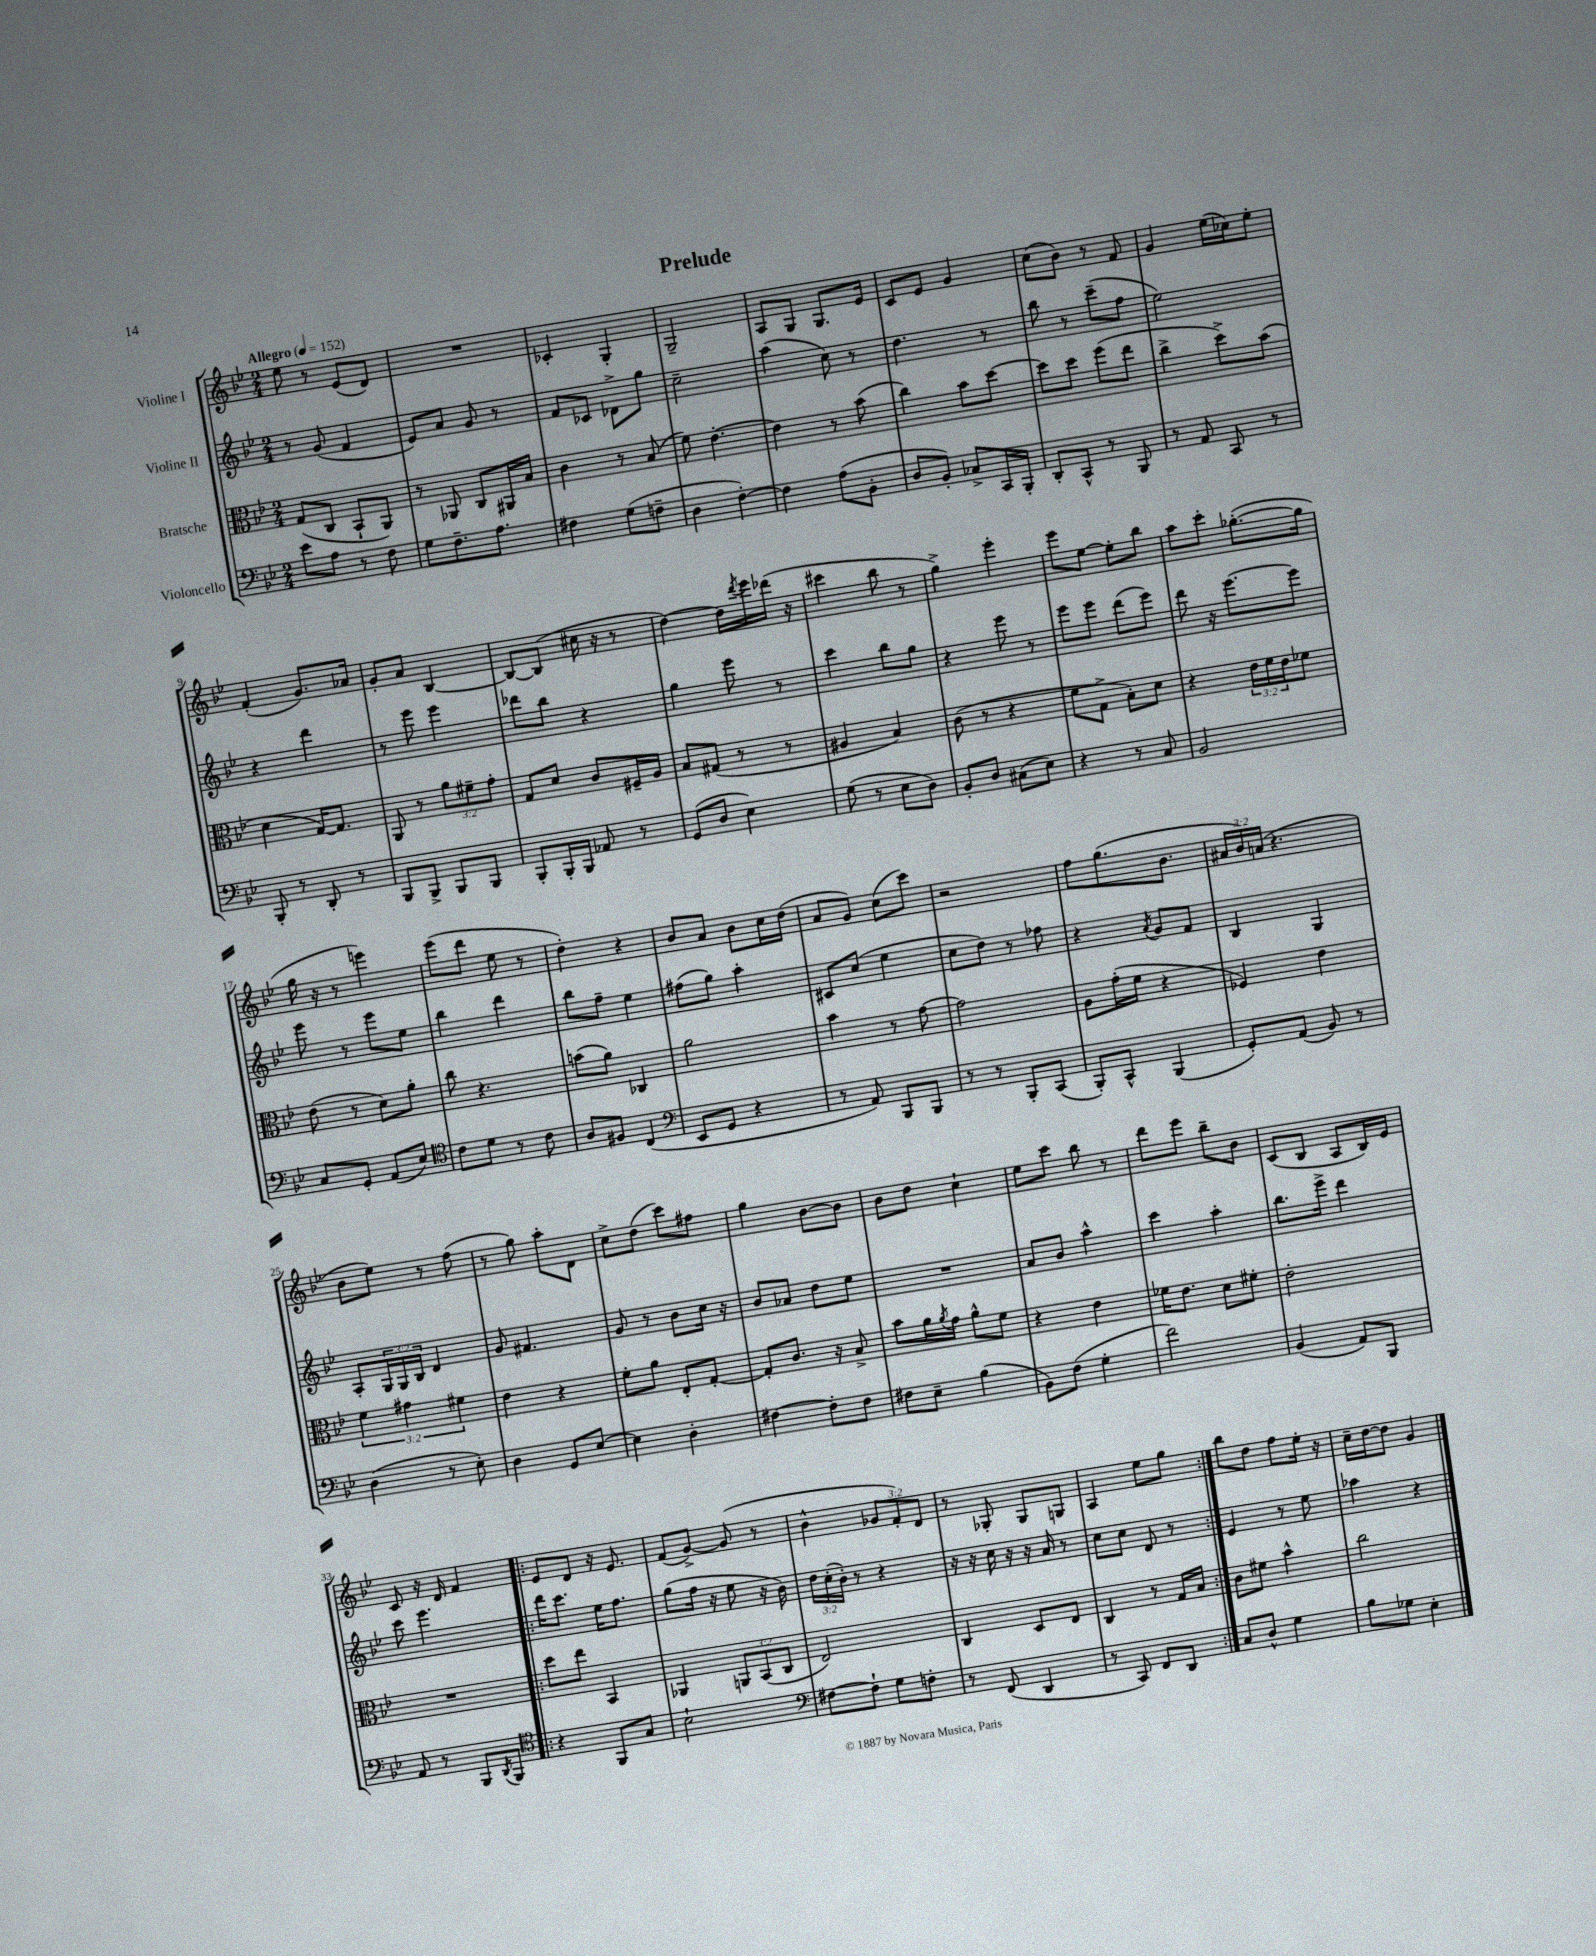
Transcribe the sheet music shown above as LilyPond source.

\header { title = "Prelude" }
<<
\new StaffGroup <<
\new Staff = "s0" \with { instrumentName = "Violine I" } {
    \clef treble \key bes \major \numericTimeSignature \time 2/4 \override Staff.TupletNumber.text = #tuplet-number::calc-fraction-text \tempo "Allegro" 4 = 152
    ees''8 r8 ees'8( d'8) |
    R2 |
    ces'4-. g4-. |
    g2-- |
    a8 g8 g8. ees'16 |
    c'8 ees'8 g'4 |
    c''8( bes'8) r8 f'8 |
    g'4 ees''16( ces''16) ees''8-. |
    f'4-.( g'8.) aes'16 |
    g'8-. a'8 bes4~ |
    bes8~ bes8( cis''16 r16 r8 |
    d''4~) d''16 \acciaccatura { d'''8 } ees'''16 des'''16( r16 |
    cis'''4 bes''8 r8 |
    g''4->) ees'''4-. |
    ees'''8 ees''8~ ees''8-. bes''8 |
    a''8 c'''8-. ges''8.~-.( ges''16 |
    g''16 r16 r8 e'''4) |
    ees'''8( d'''8 ees''8 r8 |
    d''4-.) r4 |
    bes'8 a'8 bes'8 c''16 d''16( |
    a'8 g'8) c''8( c'''8) |
    r2 |
    f''8 g''8.( bes'8. |
    \tuplet 3/2 { ais'16 bes'16) a'16( } r4. |
    bes'8 ees''8) r8 f''8( |
    r8 g''8) a''8-. d'8 |
    c''8-> d''8( c'''8) fis''8 |
    g''4 bes'8~ bes'8 |
    bes'8 d''8 c''4-! |
    ees''8 c'''8 bes''8 r8 |
    d'''8 ees'''8 bes''8-- bes'8 |
    c'8( bes8 a8 bes16) ees'16 |
    c'8 r16 d'16 f'4 |
    \repeat volta 2 { ees'8 d'8 r16 ees'8. |
    f'8( g'8~->) g'8( r8 |
    bes'4-^ \tuplet 3/2 { ges'8 f'8-.) d'8 } |
    r8 ges8-. ges8 g8 |
    a4 ees''8 g''8 | }
    bes''8 d''8 f''8 ees''16-. r16 |
    c''16-- d''16~ d''8 g'4 \bar "|." |
}
\new Staff = "s1" \with { instrumentName = "Violine II" } {
    \clef treble \key bes \major \numericTimeSignature \time 2/4 \override Staff.TupletNumber.text = #tuplet-number::calc-fraction-text
    r8 g'8( f'4 |
    ees'8) a'8 g'8 r8 |
    f'8 ces'8 des'8-> g''8 |
    c''2-- |
    a''4( c''8) r8 |
    d''4. r8 |
    bes''8 r8 c'''8--( f''8 |
    ees''2) |
    r4 d'''4 |
    r8 ees'''8 ees'''4 |
    des'''8 bes''8 r4 |
    g''4 ees'''8 r8 |
    c'''4 bes''8 g''8 |
    r4 ees'''8 r8 |
    ees'''8 ees'''8 d'''8( ees'''8) |
    d'''8 r16 ees'''8.~ ees'''8 |
    ees'''8 r8 ees'''8 ees''8 |
    bes''4 d'''4 |
    bes''8 f''8-- ees''4 |
    fis''8( g''8) a''4-. |
    cis'8 c''8( ees''4 |
    c''8 d''8) r8 fes''8 |
    r4 \acciaccatura { a'8 } g'8 f'8 |
    bes4 g4 |
    a8-. \tuplet 3/2 { g16 g16 bes16 } d'4 |
    g'8 fis'4. |
    g'8 r8 bes'8 c''16 r16 |
    bes'8 aes'8 d''8 ees''8 |
    R2 |
    a'8 bes'8 a''4-^ |
    c'''4 a''4-. |
    bes''8. ees'''16-> d'''4 |
    c'''8 ees'''4. |
    \repeat volta 2 { d'''16 c'''8. ees''16 f''8. |
    g''8( f''16 r16 ees''8 r16 bes'16) |
    \tuplet 3/2 { d''16 c''16-.( bes'16-.) } r8 r4 |
    r16 r16 c''16 r16 r16 a'16 r8 |
    c''8 c''8 d'8 r8 | }
    ees'4 r8 ees''8 |
    aes''4 r4 \bar "|." |
}
\new Staff = "s2" \with { instrumentName = "Bratsche" } {
    \clef alto \key bes \major \numericTimeSignature \time 2/4 \override Staff.TupletNumber.text = #tuplet-number::calc-fraction-text
    g8( c8 bes,8-! a,8) |
    r8 aes,8 c8 ais,16 bes16 |
    c'4 r8 bes8( |
    f'8) ees'4.~-. |
    ees'4 r8 bes'8( |
    c''4) bes'8 d''8~ |
    d''8 d''8 f''8( ees''8 |
    c''4-> d''8->) bes'8( |
    d'4 g16~) g8. |
    a,8 r8 \tuplet 3/2 { a'8 fis'8-- g'8-. } |
    g8 d'8 c'8 fis16-- a16 |
    bes8 gis8( r8 r8 |
    ais4 bes4) |
    c'8( r8 r4 |
    f'8 g8-> bes8-.) d'8 |
    r4 \tuplet 3/2 { ees'16 f'16 ees'16 } fes'8 |
    ees'8( r8 d'8) a'8-. |
    c''8 r4. |
    b'8( a'8) ces4 |
    a'2 |
    bes'4 r8 g'8~ |
    g'2 |
    a8 g'16-.( f'16 r4 |
    fes4) ees'4 |
    \tuplet 3/2 { f'4 gis'4 fis'4 } |
    ees'4 r4 |
    f'8-. a'8 ees8-. g8~-. |
    g8-. c'8. r16 bes8-> |
    bes'8 a'16 \acciaccatura { a'8 } g'16 a'8-^ f'8 |
    r4 ees'4 |
    fes'16 ees'8. d'8 fis'8-. |
    ees'2-. |
    R2 |
    \repeat volta 2 { d''8 ees''8 bes,4 |
    aes,4 \tuplet 3/2 { a,8 bes,8( c8 } |
    ees2) |
    c4 d8 ees8 |
    c4 r8 g16 bes16 | }
    c'8 fis'8 bes'4-^ |
    c''2 \bar "|." |
}
\new Staff = "s3" \with { instrumentName = "Violoncello" } {
    \clef bass \key bes \major \numericTimeSignature \time 2/4
    ees'8 a8 r8 f8 |
    g8 f8.-- a8. |
    fis4 g8( f8-- |
    d4 f4~-.) |
    f4 a8( bes,8-. |
    d8 bes,8-.) ces8-> c,16 bes,,16-. |
    d,8-. c,8-^ r8 bes,,8 |
    r8 a,8 c,8 r8 |
    bes,,8-. r8 d,8-. r8 |
    bes,,8 bes,,8-> bes,,8 bes,,8 |
    bes,,8-. bes,,16-. bes,,16 aes,8 r8 |
    g,8( d8 ees4) |
    g8( r8 ees8 d8) |
    bes,8-. d8 cis8( ees8) |
    r4 r8 c8 |
    bes,2 |
    c8 g,8-. a,8( ees8) |
    \clef tenor c'8 d'8 r8 c'8 |
    a8 fis8 c4( |
    \clef bass ees,8 g,8 r4 |
    r8 a,8) bes,,8 bes,,8 |
    r8 r8 bes,,8-. c,8( |
    bes,,8-.) c,8-^ bes,,4( |
    g,8-.) a,8( bes,8) r8 |
    d4( r8 ees8-.) |
    d4 g,8 ees8~ |
    ees4 d4-. |
    fis4~ fis8-. fis8 |
    fis8 ees8-- bes4( |
    bes,8) f8( g4-. |
    f'2) |
    bes,4( a,8) bes,,8 |
    a,8 r8 bes,,8 \acciaccatura { d,8 } bes,,8 |
    \repeat volta 2 { \clef tenor r4 f,8 g8 |
    bes2-! |
    \clef bass fis8~ fis8-! g8 f8-. |
    r8 f,8( d,4 |
    r8 c,8) f,8 d,8 | }
    c8 d8-^ g4 |
    bes8 ges8 ees4-. \bar "|." |
}
>>
>>
